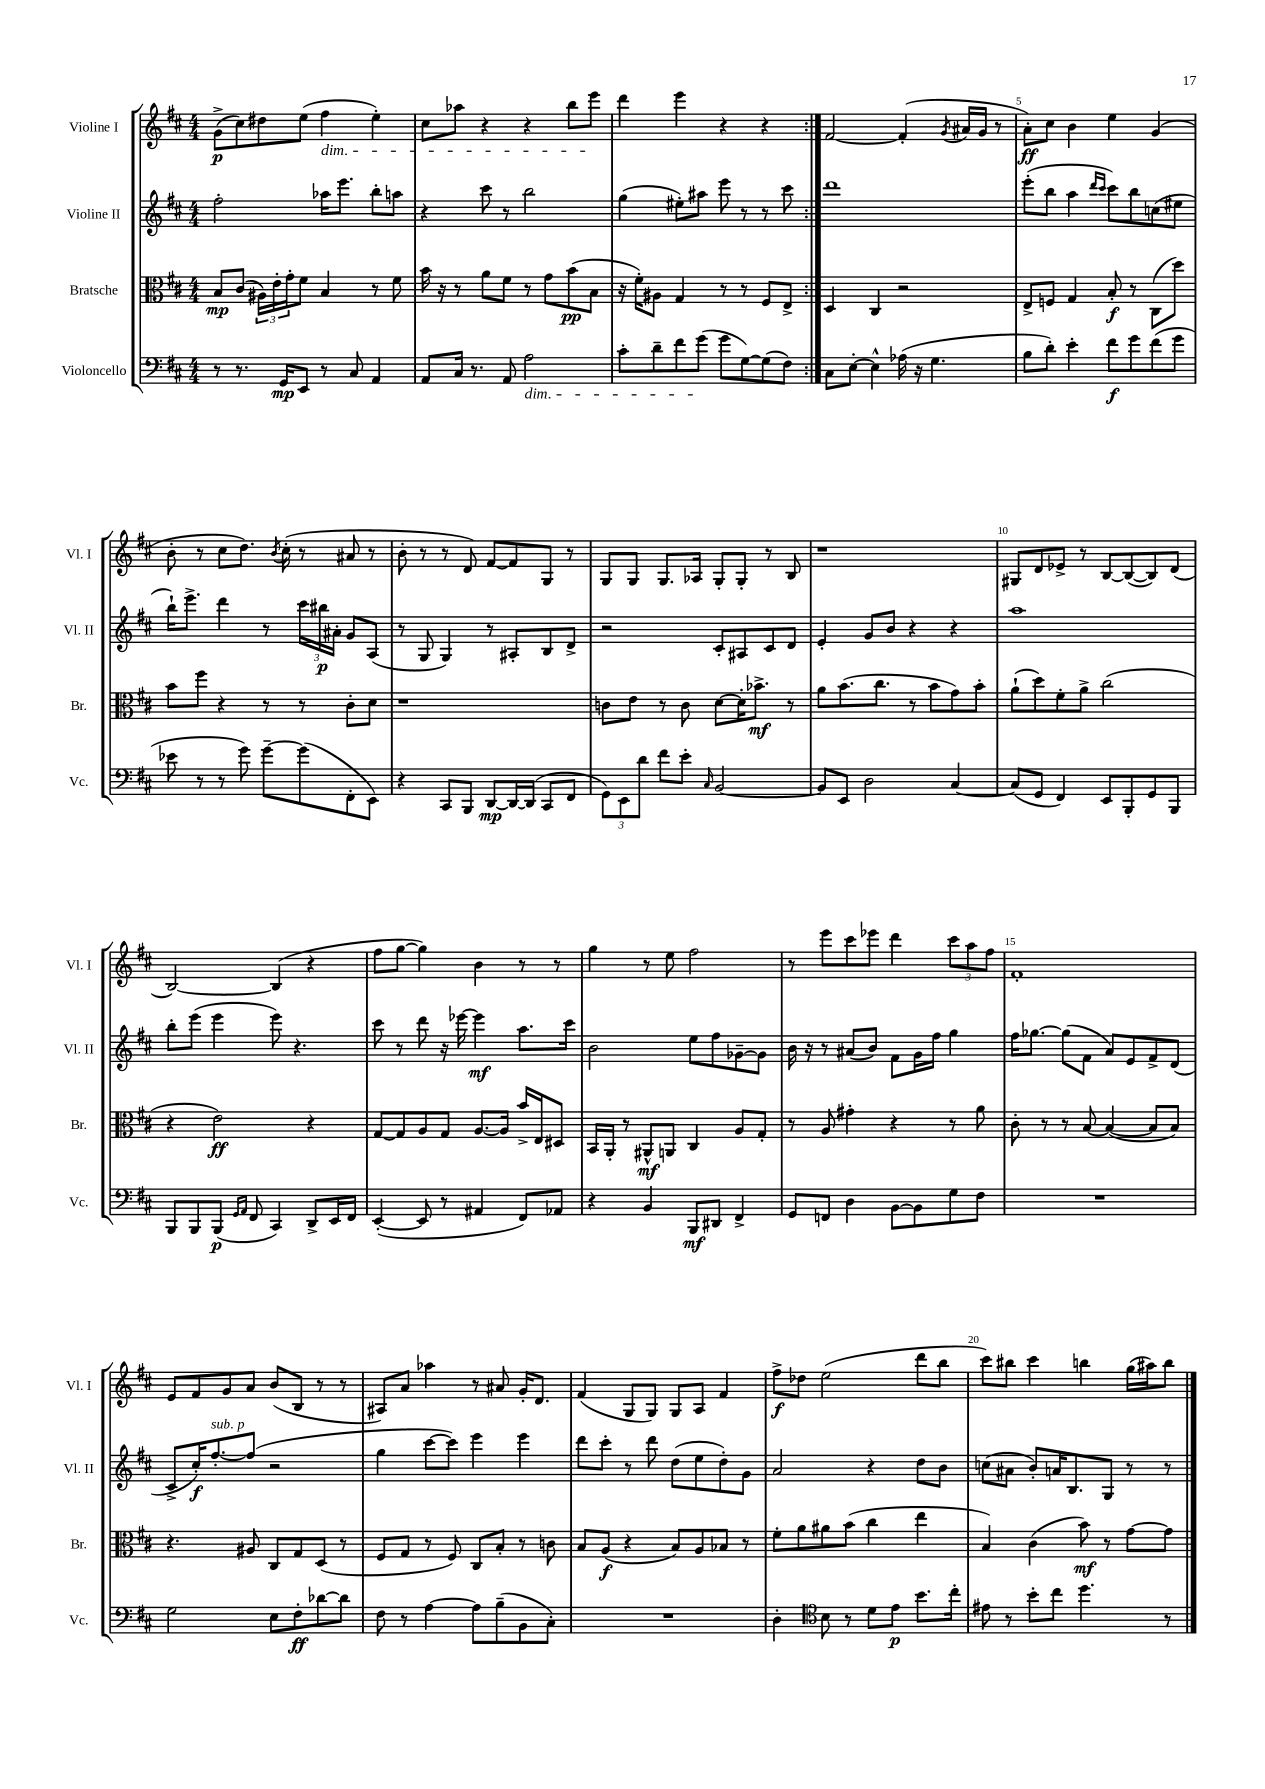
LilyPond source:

<<
\new StaffGroup <<
\new Staff = "s0" \with { instrumentName = "Violine I" shortInstrumentName = "Vl. I" } {
    \clef treble \key d \major \numericTimeSignature \time 4/4
    \repeat volta 2 { g'8->\p( cis''8) dis''8 e''8( fis''4\dim e''4-.) |
    cis''8 aes''8 r4 r4 b''8 e'''8\! |
    d'''4 e'''4 r4 r4 | }
    fis'2~ fis'4-.( \acciaccatura { g'8 } ais'16 g'16 r8 |
    a'8-.\ff) cis''8 b'4 e''4 g'4( |
    b'8-. r8 cis''8 d''8.) \acciaccatura { b'8 } cis''16-.( r8 ais'8 r8 |
    b'8-. r8 r8 d'8) fis'8~ fis'8 g8 r8 |
    g8 g8 g8. aes16 g8-. g8-. r8 b8 |
    r1 |
    gis8 d'8 ees'8-> r8 b8~ b8~( b8) d'8( |
    b2~) b4( r4 |
    fis''8 g''8~ g''4) b'4 r8 r8 |
    g''4 r8 e''8 fis''2 |
    r8 e'''8 cis'''8 ees'''8 d'''4 \tuplet 3/2 { cis'''8 a''8 fis''8 } |
    fis'1-. |
    e'8 fis'8 g'8 a'8 b'8( b8 r8 r8 |
    ais8) a'8 aes''4 r8 ais'8 g'16-. d'8. |
    fis'4( g8 g8) g8 a8 fis'4 |
    fis''8->\f des''8 e''2( d'''8 b''8 |
    cis'''8) bis''8 cis'''4 b''4 g''16( ais''16) b''8 \bar "|." |
}
\new Staff = "s1" \with { instrumentName = "Violine II" shortInstrumentName = "Vl. II" } {
    \clef treble \key d \major \numericTimeSignature \time 4/4
    \repeat volta 2 { fis''2-. aes''16 e'''8. b''8-. a''8 |
    r4 cis'''8 r8 b''2 |
    g''4( eis''8-.) ais''8 e'''8 r8 r8 cis'''8 | }
    d'''1 |
    e'''8-.( b''8 a''4 \grace { d'''16 cis'''16 } cis'''8) b''8 c''8( eis''8 |
    b''16-!) e'''8.-> d'''4 r8 \tuplet 3/2 { cis'''16 bis''16\p ais'16-. } g'8 a8( |
    r8 g8 g4) r8 ais8-. b8 d'8-> |
    r2 cis'8-. ais8 cis'8 d'8 |
    e'4-. g'8 b'8 r4 r4 |
    a''1 |
    b''8-. e'''8( e'''4 e'''8) r4. |
    cis'''8 r8 d'''8 r16 ees'''16~ ees'''4\mf a''8. cis'''16 |
    b'2 e''8 fis''8 ges'8~-- ges'8 |
    b'16 r16 r8 ais'8( b'8) fis'8 g'16 fis''16 g''4 |
    fis''16 ges''8.~ ges''8( fis'8 a'8) e'8 fis'8-> d'8( |
    cis'8-> cis''16-.\f) fis''8.~-.^\markup { \italic "sub. p" } fis''8( r2 |
    g''4 cis'''8~ cis'''8) e'''4 e'''4 |
    d'''8 cis'''8-. r8 d'''8 d''8( e''8 d''8-.) g'8 |
    a'2 r4 d''8 b'8 |
    c''8( ais'8 b'8-.) a'16 b8. g8 r8 r8 \bar "|." |
}
\new Staff = "s2" \with { instrumentName = "Bratsche" shortInstrumentName = "Br." } {
    \clef alto \key d \major \numericTimeSignature \time 4/4
    \repeat volta 2 { b8\mp cis'8( \tuplet 3/2 { ais16) e'16-. g'16-. } fis'8 b4 r8 fis'8 |
    b'16 r16 r8 a'8 fis'8 r8 g'8 b'8\pp( b8 |
    r16 fis'16-.) ais8 g4 r8 r8 fis8 e8-> | }
    d4 cis4 r2 |
    e8-> f8 g4 b8-.\f r8 cis8( d''8) |
    b'8 fis''8 r4 r8 r8 cis'8-. d'8 |
    r1 |
    c'8 e'8 r8 c'8 d'8~ d'16-. bes'8.->\mf r8 |
    a'8 b'8.( cis''8. r8 b'8 g'8) b'8-. |
    a'8-!( d''8) fis'8-. a'8-> cis''2( |
    r4 e'2\ff) r4 |
    g8~ g8 a8 g8 a8.~ a16 b'16-> e16 dis8 |
    b,16 a,16-. r8 ais,8-^\mf a,8 cis4 a8 g8-. |
    r8 a8 gis'4-. r4 r8 a'8 |
    cis'8-. r8 r8 b8~ b4~( b8 b8) |
    r4. ais8 cis8 g8 d8( r8 |
    fis8 g8 r8 fis8) cis8 b8-. r8 c'8 |
    b8 a8\f( r4 b8) a8 bes8 r8 |
    fis'8-. a'8 ais'8 b'8( cis''4 e''4 |
    b4) cis'4( b'8\mf) r8 g'8~ g'8 \bar "|." |
}
\new Staff = "s3" \with { instrumentName = "Violoncello" shortInstrumentName = "Vc." } {
    \clef bass \key d \major \numericTimeSignature \time 4/4
    \repeat volta 2 { r8 r8. g,16\mp e,8 r8 cis8 a,4 |
    a,8 cis16 r8. a,8 a2\dim |
    cis'8-. d'8-- fis'8 g'8\!( g'8 g8~) g8( fis8) | }
    cis8 e8~-. e4-^ aes16( r16 g4. |
    b8 d'8-.) e'4-. fis'8\f g'8 fis'8( g'8 |
    ees'8 r8 r8 g'8) g'8~-- g'8( fis,8-. e,8) |
    r4 cis,8 b,,8 d,8~\mp d,16~ d,16( cis,8 fis,8 |
    \tuplet 3/2 { g,8) e,8 d'8 } fis'8 e'8-. \grace { cis16 } b,2~ |
    b,8 e,8 d2 cis4~ |
    cis8( g,8 fis,4) e,8 b,,8-. g,8 b,,8 |
    b,,8 b,,8 b,,8\p( \grace { g,16 a,16 } fis,8 cis,4) d,8-> e,16 fis,16 |
    e,4~-.( e,8 r8 ais,4 fis,8) aes,8 |
    r4 b,4 b,,8\mf dis,8 fis,4-> |
    g,8 f,8 d4 b,8~ b,8 g8 fis8 |
    R1 |
    g2 e8 fis8-.\ff des'8~ des'8 |
    fis8 r8 a4~ a8 b8--( b,8 cis8-.) |
    R1 |
    d4-. \clef tenor b8 r8 d'8 e'8\p b'8. cis''16-. |
    eis'8 r8 b'8-. cis''8 d''4. r8 \bar "|." |
}
>>
>>
\layout { \context { \Score \override BarNumber.break-visibility = ##(#f #t #t) barNumberVisibility = #(every-nth-bar-number-visible 5) } }
